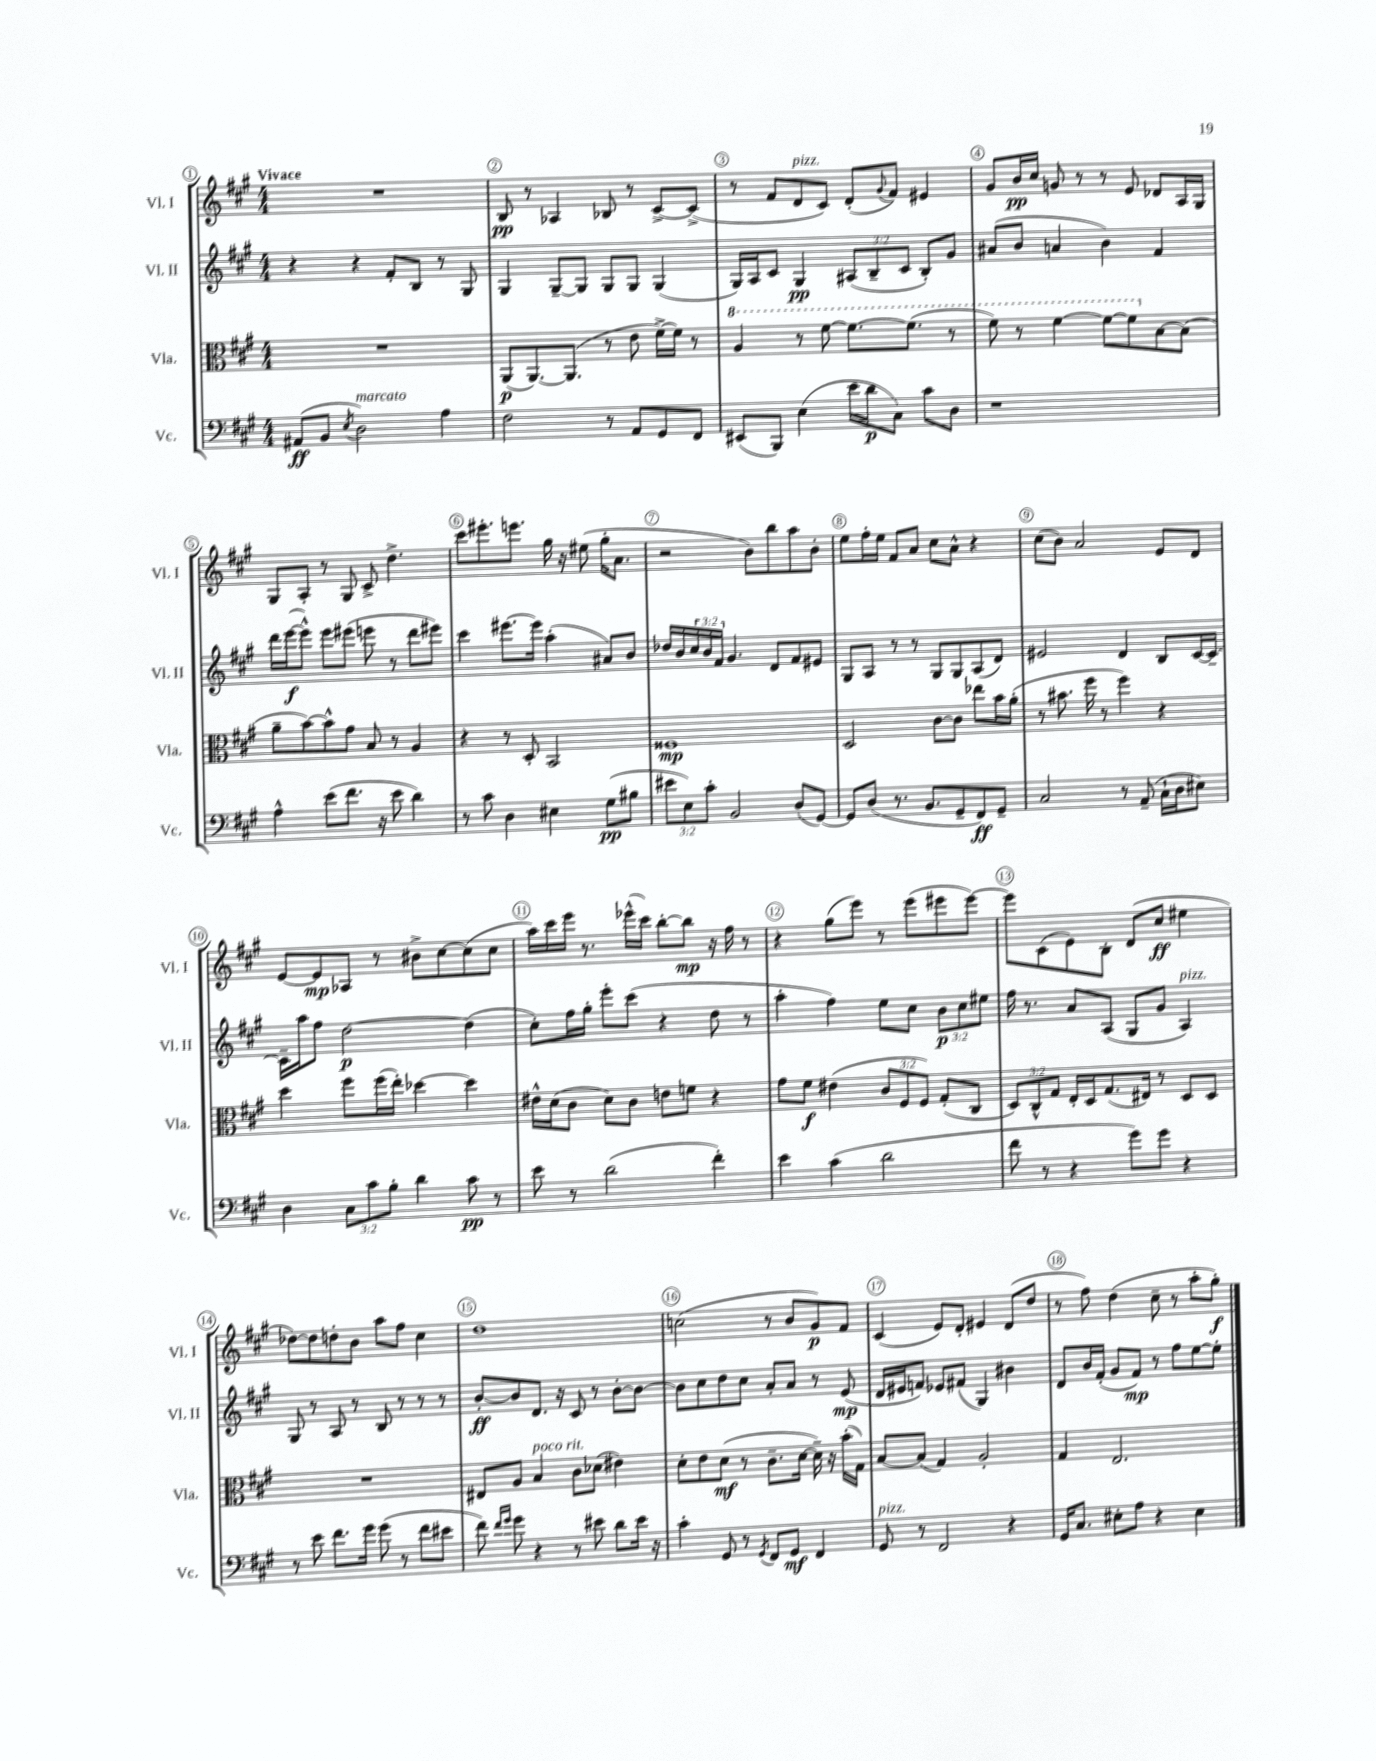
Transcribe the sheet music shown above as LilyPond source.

<<
\new StaffGroup <<
\new Staff = "s0" \with { instrumentName = "Vl. I" shortInstrumentName = "Vl. I" } {
    \clef treble \key a \major \numericTimeSignature \time 4/4 \tempo "Vivace"
    R1 |
    b8\pp r8 aes4 bes8 r8 cis'8~-> cis'8->( |
    r8 fis'8 d'8^\markup { \italic "pizz." } cis'8) d'8-.( \appoggiatura { gis'8 } fis'8) eis'4 |
    gis'8 b'16\pp cis''16 g'8 r8 r8 e'8 des'8 a16 gis16 |
    gis8 a8-. r8 gis8 cis'8-> d''4.-> |
    cis'''8 eis'''8.-. e'''8. gis''16 r16 eis''8( gis''16-. a'8. |
    r2 b'8) b''8 a''8 b'8-. |
    e''8 fis''16-. e''16 fis'8 a'8 cis''8 a'8-^ r4 |
    cis''8( b'8) a'2 e'8 d'8 |
    e'8~ e'8\mp aes8 r8 bis'8-> cis''8~ cis''8( cis''8 |
    a''16) cis'''16 e'''16 r8. ees'''16-^( cis'''16) b''8~-. b''8\mp r16 fis''16 r8 |
    r4 gis''8( e'''8) r8 e'''8( eis'''8 eis'''8~) |
    eis'''8 cis'8( e'8) b8-. d'8( cis''8\ff eis''4 |
    des''8~) des''8 d''8-. b'8 a''8 fis''8 cis''4 |
    d''1 |
    c''2( r8 b'8 gis'8\p) fis'8 |
    cis'4( e'8) d'8-. eis'4 d'8( d''8 |
    r8 fis''8) d''4( cis''8-- r8 a''8-. gis''8-.\f) \bar "|." |
}
\new Staff = "s1" \with { instrumentName = "Vl. II" shortInstrumentName = "Vl. II" } {
    \clef treble \key a \major \numericTimeSignature \time 4/4 \override Staff.TupletNumber.text = #tuplet-number::calc-fraction-text
    r4 r4 fis'8-. b8 r8 gis8 |
    gis4 gis8~-- gis8 gis8 gis8 gis4( |
    gis16) a16 cis'8 gis4\pp \tuplet 3/2 { ais8( b8-- cis'8 } b8-.) gis'8 |
    ais'8( b'8 a'4 b'4) fis'4 |
    d'''16 e'''16~\f( e'''8-^) e'''8 eis'''8( e'''8 r8 d'''8 eis'''8) |
    cis'''4 eis'''8.~ eis'''16 a''4-.( ais'8) b'8 |
    des''16 b'16 \tuplet 3/2 { cis''16 b'16 fis'16 } gis'4. d'8 fis'8 eis'8 |
    gis8 a8 r8 r8 gis8 gis8 a8( d'8) |
    eis'2 d'4 b8 cis'16~ cis'16~-- |
    cis'16-- a''16 fis''8 d''2~\p d''4( |
    cis''8-.) fis''16 gis''16-. e'''8-. cis'''8( r4 d''8 r8 |
    a''4-. fis''4) e''8 cis''8 \tuplet 3/2 { b'8\p cis''8 eis''8 } |
    fis''16 r8. a'8 a8( gis8 gis'8 a4^\markup { \italic "pizz." }) |
    gis8 r8 a8 r8 b8 r8 r8 r8 |
    b'8~-.\ff b'8 d'8. r16 cis'8 r8 b'8~-. b'8~ |
    b'8 cis''8 d''8 cis''8 a'8-. a'8 r8 e'8\mp( |
    d'16 eis'16 f'8) ees'8 fis'8( gis4) bis'4 |
    d'8 b'16 fis'16-.( gis'8 fis'8\mp) r8 fis''8 e''8~ e''8-. \bar "|." |
}
\new Staff = "s2" \with { instrumentName = "Vla." shortInstrumentName = "Vla." } {
    \clef alto \key a \major \numericTimeSignature \time 4/4 \override Staff.TupletNumber.text = #tuplet-number::calc-fraction-text
    R1 |
    a,8\p( a,8.~) a,8.( r8 e'8 fis'16~->) fis'16 r8 |
    \ottava #1 a'4 r8 fis''8~ fis''8.~ fis''8.( r8 |
    fis''8) r8 fis''4~ fis''8~ fis''8 \ottava #0 b8~ b8( |
    a'8-- b'8~) b'8-^ gis'8 b8 r8 a4 |
    r4 r8 d8-. b,2 |
    fisis1\mp |
    d2 cis'8~ cis'8 ees''8 b'16 a'16-.( |
    r8 bis'8. fis''16 r8 fis''4) r4 |
    d''4 fis''8 fis''16( e''16-.) des''4~ des''4 |
    eis'16-^ d'16( cis'8 d'8) cis'8 e'8 f'8 r4 |
    gis'8 fis'8\f eis'4( \tuplet 3/2 { cis'8 fis8 fis8) } gis8-.( cis8 |
    \tuplet 3/2 { d8) cis8-^ gis8 } e16-. d16 gis8.( eis16) r8 d8 d8 |
    R1 |
    eis8 a8 b4^\markup { \italic "poco rit." } cis'8 des'8( eis'4) |
    d'8-. e'8 d'8\mf( r8 cis'8.-- d'16~ d'16--) r16 b'16-.( gis16) |
    b8~ b8( gis4) a2-. |
    gis4 e2. \bar "|." |
}
\new Staff = "s3" \with { instrumentName = "Vc." shortInstrumentName = "Vc." } {
    \clef bass \key a \major \numericTimeSignature \time 4/4 \override Staff.TupletNumber.text = #tuplet-number::calc-fraction-text
    ais,8\ff( b,8 \acciaccatura { e8 } d2^\markup { \italic "marcato" }) a4 |
    fis2 r8 a,8 gis,8 fis,8 |
    eis,8( b,,8) e4( e'16 d'16\p cis8) cis'8 d8 |
    r1 |
    a4-^ e'8( fis'8. r16 e'8 d'4) |
    r8 cis'8 d4 eis4 gis8\pp( bis8 |
    \tuplet 3/2 { eis'8 e8) cis'8-. } b,2 d8( gis,8~) |
    gis,8 d8( r8. b,8. gis,8-- fis,8\ff) gis,8-- |
    cis2 r8 a,8--( cis16-! d16 eis8) |
    d4 \tuplet 3/2 { cis8 cis'8 b8-. } d'4 cis'8\pp r8 |
    e'8 r8 d'2( fis'4-.) |
    e'4 cis'4( d'2 |
    fis'8 r8 r4 gis'8) gis'8 r4 |
    r8 e'8 fis'8. gis'16 gis'8( r8 fis'8 eis'8 |
    fis'8) \grace { fis'16 gis'16 } gis'8 r4 r8 eis'8 d'8 eis'16 r16 |
    cis'4-. gis,8 r8 \acciaccatura { gis,8 } fis,8 gis,8\mf fis,4 |
    gis,8^\markup { \italic "pizz." } r8 fis,2 r4 |
    gis,16 cis8. eis8-. a8 r4 eis4 \bar "|." |
}
>>
>>
\layout { \context { \Score \override BarNumber.break-visibility = ##(#f #t #t) barNumberVisibility = #all-bar-numbers-visible \override BarNumber.stencil = #(make-stencil-circler 0.1 0.3 ly:text-interface::print) } }
